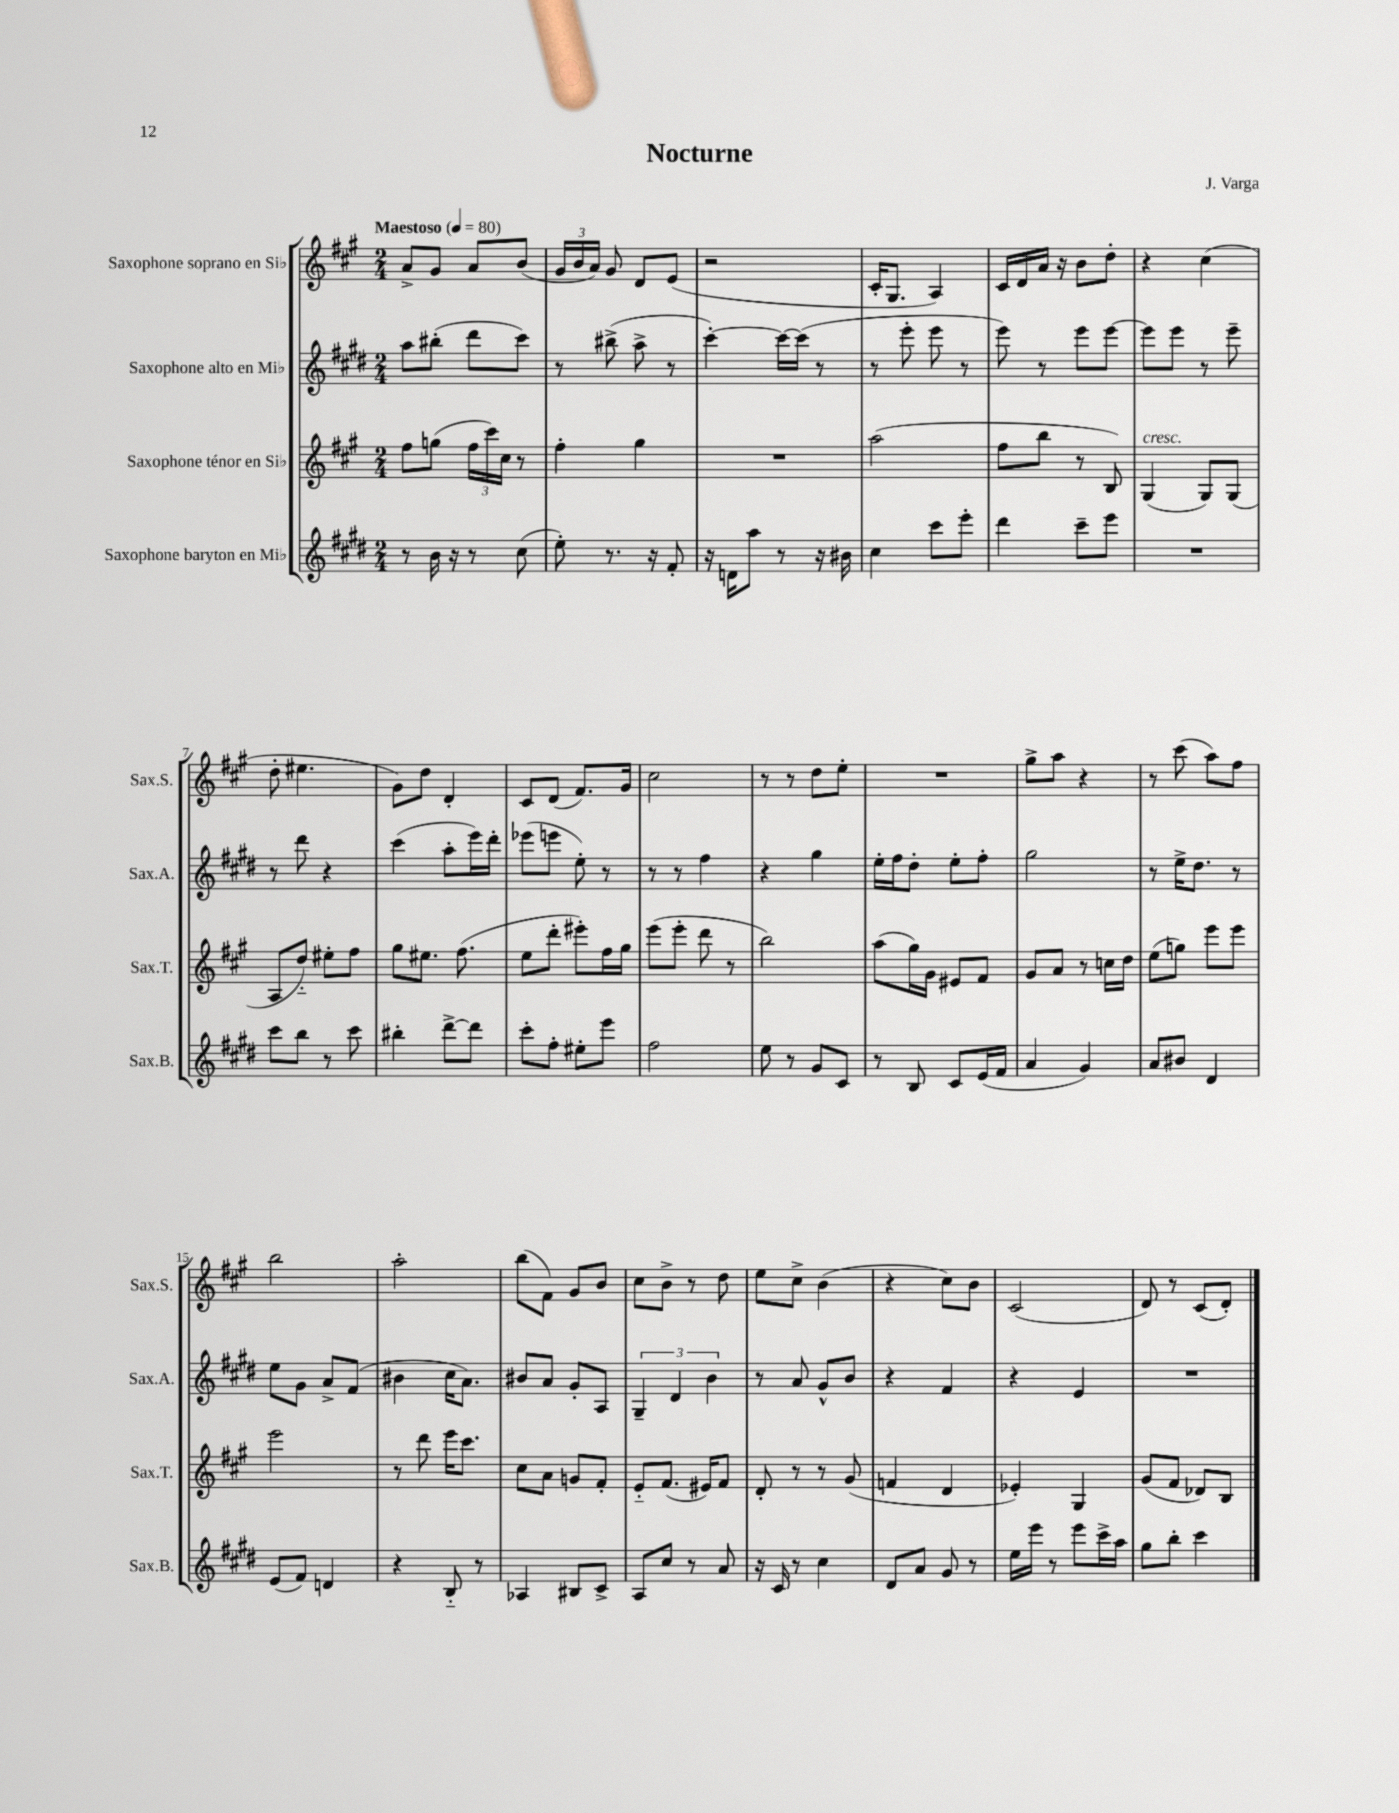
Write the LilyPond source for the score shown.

\header { title = "Nocturne" composer = "J. Varga" }
<<
\new StaffGroup <<
\new Staff = "s0" \with { instrumentName = "Saxophone soprano en Sib" shortInstrumentName = "Sax.S." } {
    \clef treble \key a \major \numericTimeSignature \time 2/4 \tempo "Maestoso" 4 = 80
    \autoBeamOff a'8[-> gis'8] a'8[ b'8]( |
    \tuplet 3/2 { gis'16[ b'16 a'16]) } gis'8 d'8[ e'8]( |
    r2 |
    cis'16[-. gis8.] a4) |
    cis'16[ d'16 a'16] r16 b'8[ d''8]-. |
    r4 cis''4( |
    d''8-. eis''4. |
    gis'8[) d''8] d'4-. |
    cis'8[ d'8]( fis'8.[) gis'16] |
    cis''2 |
    r8 r8 d''8[ e''8]-. |
    R2 |
    gis''8[-> a''8] r4 |
    r8 cis'''8( a''8[) fis''8] |
    b''2 |
    a''2-. |
    b''8[( fis'8]) gis'8[ b'8] |
    cis''8[ b'8]-> r8 d''8 |
    e''8[ cis''8]-> b'4( |
    r4 cis''8[) b'8] |
    cis'2( |
    d'8) r8 cis'8[( d'8]-.) \bar "|." |
}
\new Staff = "s1" \with { instrumentName = "Saxophone alto en Mib" shortInstrumentName = "Sax.A." } {
    \clef treble \key e \major \numericTimeSignature \time 2/4
    \autoBeamOff a''8[ bis''8]-.( dis'''8[ cis'''8]) |
    r8 bis''8->( a''8-> r8 |
    cis'''4~-.) cis'''16[~ cis'''16]( r8 |
    r8 e'''8-. e'''8 r8 |
    e'''8) r8 e'''8[ e'''8]~ |
    e'''8[ e'''8] r8 e'''8-- |
    r8 dis'''8 r4 |
    cis'''4( a''8[-. e'''16) dis'''16]-. |
    ees'''8[( e'''8] e''8-.) r8 |
    r8 r8 fis''4 |
    r4 gis''4 |
    e''16[-. fis''16 dis''8]-. e''8[-. fis''8]-. |
    gis''2 |
    r8 e''16[-> dis''8.] r8 |
    e''8[ gis'8] a'8[-> fis'8]( |
    bis'4 cis''16[ a'8.]) |
    bis'8[ a'8] gis'8[-. a8] |
    \tuplet 3/2 { gis4-- dis'4 b'4 } |
    r8 a'8 gis'8[-^ b'8] |
    r4 fis'4 |
    r4 e'4 |
    R2 \bar "|." |
}
\new Staff = "s2" \with { instrumentName = "Saxophone ténor en Sib" shortInstrumentName = "Sax.T." } {
    \clef treble \key a \major \numericTimeSignature \time 2/4
    \autoBeamOff fis''8[ g''8]( \tuplet 3/2 { fis''16[ cis'''16) cis''16] } r8 |
    fis''4-. gis''4 |
    R2 |
    a''2( |
    fis''8[ b''8] r8 b8) |
    gis4^\markup { \italic "cresc." }( gis8[) gis8]( |
    a8[ d''8]-_) eis''8[-. fis''8] |
    gis''8[ eis''8.] fis''8.( |
    e''8[ d'''8]-. eis'''8[-.) fis''16 gis''16] |
    e'''8[( e'''8]-. d'''8 r8 |
    b''2) |
    a''8[( gis''16) gis'16] eis'8[ fis'8] |
    gis'8[ a'8] r8 c''16[ d''16] |
    e''8[( g''8]) e'''8[ e'''8] |
    e'''2 |
    r8 d'''8 e'''16[ cis'''8.] |
    cis''8[ a'8] g'8[ fis'8]-. |
    e'8[-_ fis'8.]( eis'16[) fis'8] |
    d'8-. r8 r8 gis'8( |
    f'4 d'4 |
    ees'4-.) gis4 |
    gis'8[( fis'8] des'8[) b8] \bar "|." |
}
\new Staff = "s3" \with { instrumentName = "Saxophone baryton en Mib" shortInstrumentName = "Sax.B." } {
    \clef treble \key e \major \numericTimeSignature \time 2/4
    \autoBeamOff r8 b'16 r16 r8 cis''8( |
    e''8-.) r8. r16 fis'8-. |
    r16 d'16[ a''8] r8 r16 bis'16 |
    cis''4 cis'''8[ e'''8]-. |
    dis'''4 cis'''8[-- e'''8] |
    R2 |
    cis'''8[ b''8] r8 cis'''8 |
    bis''4-. dis'''8[~-> dis'''8] |
    cis'''8[-. fis''8]-. eis''8[-. e'''8] |
    fis''2 |
    e''8 r8 gis'8[ cis'8] |
    r8 b8 cis'8[ e'16( fis'16] |
    a'4 gis'4) |
    a'8[ bis'8] dis'4 |
    e'8[( fis'8]) d'4 |
    r4 b8-_ r8 |
    aes4 bis8[ cis'8]-> |
    a8[ cis''8] r8 a'8 |
    r16 cis'16 r8 cis''4 |
    dis'8[ a'8] gis'8 r8 |
    e''16[ e'''16] r8 e'''8[ cis'''16-> a''16] |
    gis''8[ b''8]-. cis'''4 \bar "|." |
}
>>
>>
